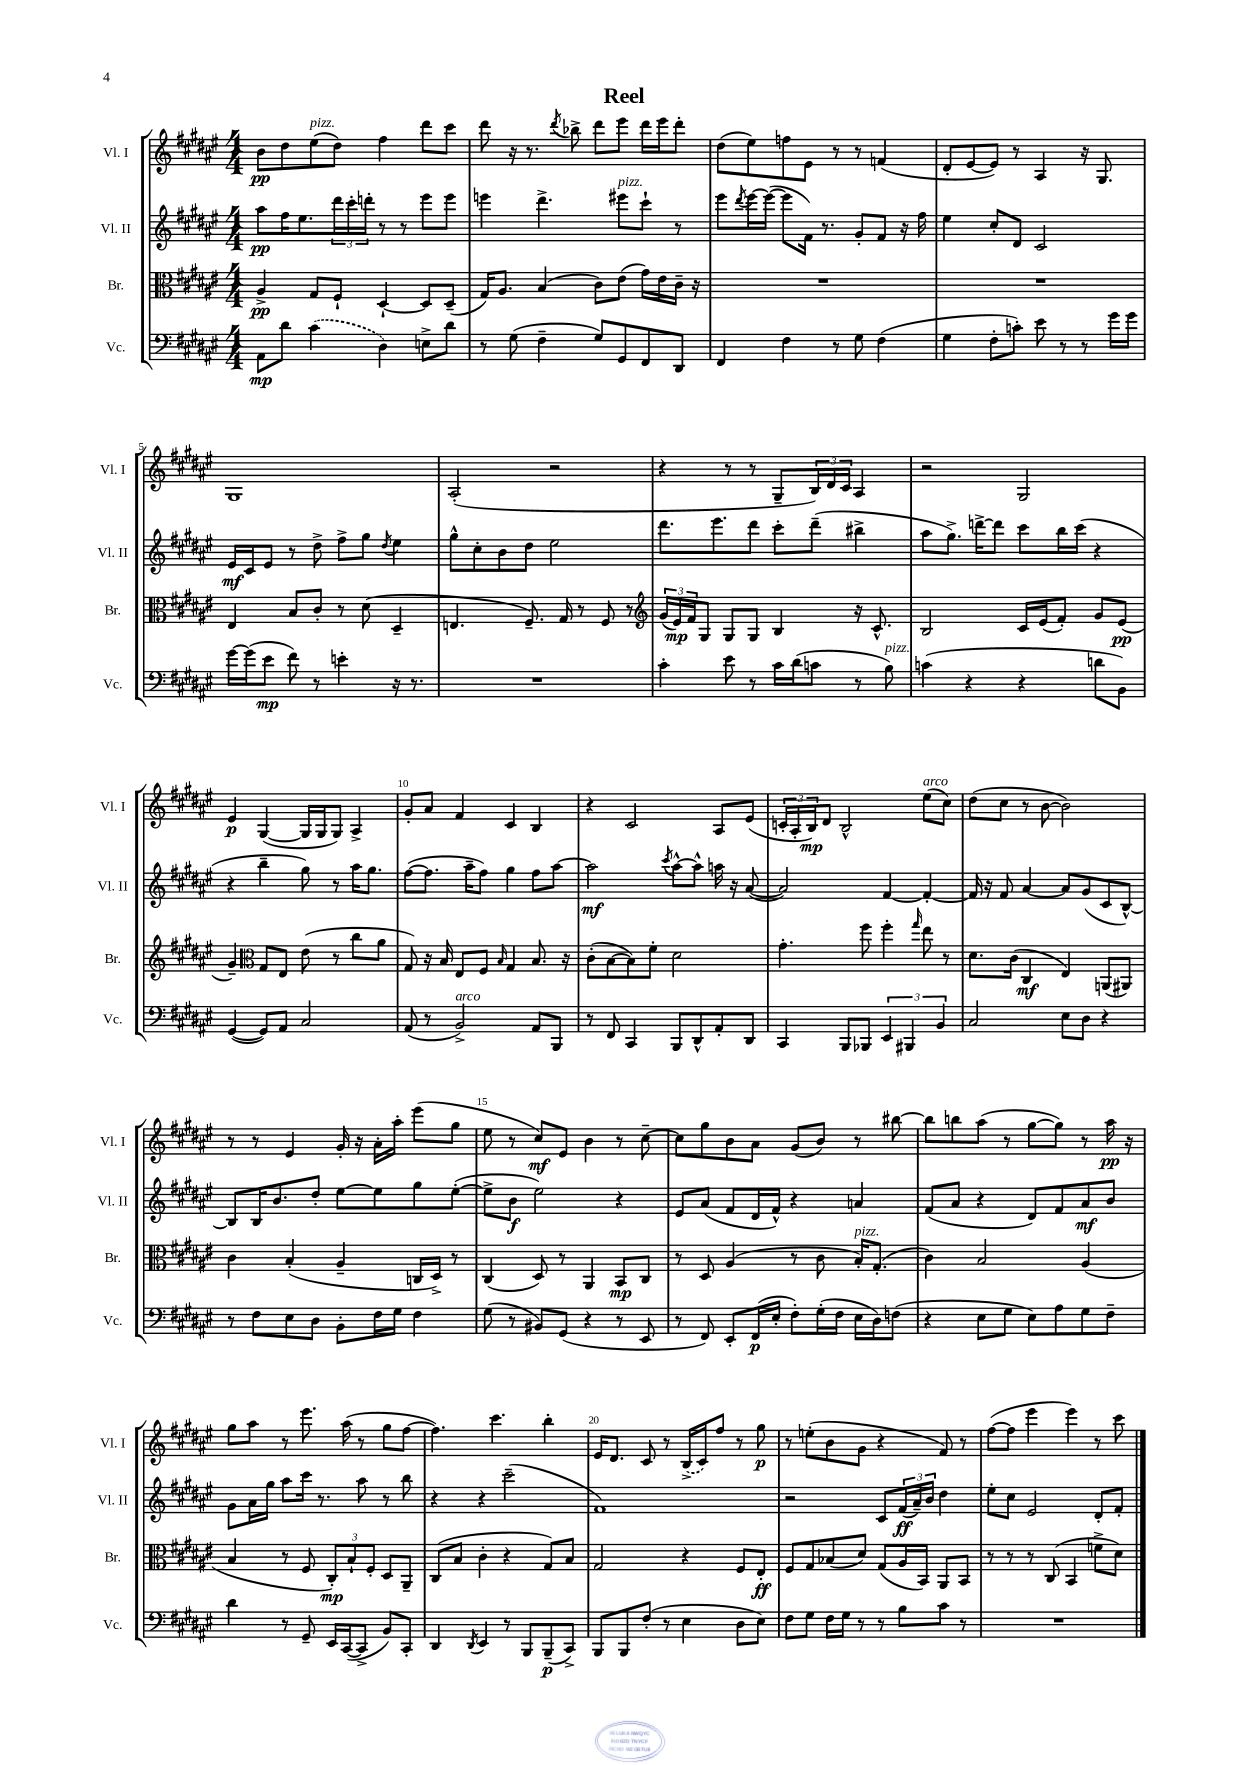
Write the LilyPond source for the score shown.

\header { title = "Reel" }
<<
\new StaffGroup <<
\new Staff = "s0" \with { instrumentName = "Vl. I" shortInstrumentName = "Vl. I" } {
    \clef treble \key fis \major \numericTimeSignature \time 4/4
    b'8\pp dis''8 eis''8^\markup { \italic "pizz." }( dis''8) fis''4 dis'''8 cis'''8 |
    dis'''8 r16 r8. \acciaccatura { dis'''8 } bes''8-> dis'''8 eis'''8 dis'''16 eis'''16 dis'''8-. |
    dis''8( eis''8) f''8 eis'8 r8 r8 f'4( |
    dis'8-. eis'8~ eis'8) r8 ais4 r16 gis8. |
    gis1 |
    ais2-.( r2 |
    r4 r8 r8 gis8-- \tuplet 3/2 { b16) dis'16 cis'16 } ais4 |
    r2 gis2 |
    eis'4\p gis4~( gis16 gis16 gis8) ais4-> |
    gis'8-. ais'8 fis'4 cis'4 b4 |
    r4 cis'2 ais8 eis'8( |
    \tuplet 3/2 { c'16-. ais16-. b16\mp) } dis'8 b2-^ eis''8^\markup { \italic "arco" }( cis''8) |
    dis''8( cis''8 r8 b'8~ b'2) |
    r8 r8 eis'4 gis'16-. r16 ais'16-. ais''16-. eis'''8( gis''8 |
    eis''8 r8 cis''8\mf) eis'8 b'4 r8 cis''8~-- |
    cis''8 gis''8 b'8 ais'8 gis'8( b'8) r8 bis''8~ |
    bis''8 b''8 ais''8( r8 gis''8~ gis''8) r8 ais''16\pp r16 |
    gis''8 ais''8 r8 eis'''8. ais''16( r8 gis''8 fis''8~ |
    fis''4.) cis'''4. b''4-. |
    eis'16 dis'8. cis'8 r8 \once \slurDashed b16->( cis'16) fis''8 r8 gis''8\p |
    r8 e''8-.( b'8 gis'8 r4 fis'8) r8 |
    fis''8~( fis''8 eis'''4 eis'''4) r8 cis'''8 \bar "|." |
}
\new Staff = "s1" \with { instrumentName = "Vl. II" shortInstrumentName = "Vl. II" } {
    \clef treble \key fis \major \numericTimeSignature \time 4/4
    ais''8\pp fis''16 eis''8. \tuplet 3/2 { dis'''16 cis'''16-. d'''16-. } r8 r8 eis'''8 eis'''8 |
    e'''4 dis'''4.-> eis'''8^\markup { \italic "pizz." } cis'''8-! r8 |
    eis'''8 \acciaccatura { dis'''8 } eis'''16~ eis'''16~( eis'''8 fis'16) r8. gis'8-. fis'8 r16 fis''16 |
    eis''4 cis''8-. dis'8 cis'2 |
    eis'16\mf cis'16 eis'8 r8 dis''8-> fis''8-> gis''8 \acciaccatura { dis''8 } eis''4 |
    gis''8-^ cis''8-. b'8 dis''8 eis''2 |
    dis'''8. eis'''8. dis'''8 cis'''8-. dis'''8--( bis''4-> |
    ais''8 gis''8.->) d'''16~-> d'''8 cis'''8 b''16 cis'''16( r4 |
    r4 b''4-- gis''8) r8 ais''16 gis''8. |
    fis''8~( fis''8. ais''16-- fis''8) gis''4 fis''8 ais''8~ |
    ais''2\mf \acciaccatura { cis'''8 } ais''8~-^ ais''8-^ a''16 r16 ais'8~( |
    ais'2) fis'4~ fis'4~-. |
    fis'16 r16 fis'8 ais'4~ ais'8 gis'8( cis'8 b8~-^) |
    b8 b16 b'8. dis''8-. eis''8~ eis''8 gis''8 eis''8~-.( |
    eis''8-> b'8\f eis''2) r4 |
    eis'8 ais'8( fis'8 dis'16 fis'16-^) r4 a'4 |
    fis'8( ais'8 r4 dis'8) fis'8 ais'8\mf b'8 |
    gis'8 ais'16 gis''16 ais''8 cis'''16 r8. ais''8 r8 b''8 |
    r4 r4 cis'''2--( |
    fis'1) |
    r2 cis'8 \tuplet 3/2 { fis'16\ff( ais'16--) b'16 } dis''4 |
    eis''8-. cis''8 eis'2 dis'8-. fis'8-. \bar "|." |
}
\new Staff = "s2" \with { instrumentName = "Br." shortInstrumentName = "Br." } {
    \clef alto \key fis \major \numericTimeSignature \time 4/4
    ais4->\pp gis8 fis8-! dis4~-! dis8 dis8--( |
    gis16) ais8. b4( cis'8) eis'8( gis'16) eis'16 cis'16-- r16 |
    R1 |
    R1 |
    eis4 b8 cis'8-. r8 dis'8( dis4-- |
    e4. fis8.--) gis16 r8 fis8 r8 |
    \clef treble \tuplet 3/2 { gis'16( eis'16\mp) fis'16 } gis8 gis8 gis8 b4 r16 cis'8.-^ |
    b2 cis'16 eis'16( fis'8-.) gis'8 eis'8\pp( |
    gis'4--) \clef alto gis8 eis8 eis'8( r8 cis''8 ais'8 |
    gis8) r16 b16 eis8 fis8 \grace { b16 } gis4 b8. r16 |
    cis'8-.( b8~ b8) fis'8-. dis'2 |
    gis'4.-. fis''8 fis''4-. \grace { gis''16 } eis''8 r8 |
    dis'8. cis'16( cis4\mf eis4) a,8( ais,8) |
    cis'4 b4-.( ais4-- c16 dis16->) r8 |
    cis4( dis8) r8 ais,4 b,8\mp cis8 |
    r8 dis8 ais4( r8 cis'8 b16-.^\markup { \italic "pizz." }) gis8.-.( |
    cis'4) b2 ais4( |
    b4 r8 fis8 \tuplet 3/2 { cis8-.\mp) b8-! fis8-. } dis8 ais,8-- |
    cis8( b8 cis'4-. r4 gis8) b8 |
    gis2 r4 fis8 eis8-.\ff |
    fis8 gis8 bes8( dis'8) gis8( ais16 b,16) ais,8 b,8 |
    r8 r8 r8 cis8( b,4 f'8-> dis'8) \bar "|." |
}
\new Staff = "s3" \with { instrumentName = "Vc." shortInstrumentName = "Vc." } {
    \clef bass \key fis \major \numericTimeSignature \time 4/4
    ais,8\mp dis'8 \once \slurDashed cis'4( dis4) e8-> dis'8 |
    r8 gis8( fis4-- gis8) gis,8 fis,8 dis,8 |
    fis,4 fis4 r8 gis8 fis4( |
    gis4 fis8-. c'8-.) eis'8 r8 r8 gis'16 gis'16 |
    gis'16~ gis'16( eis'8\mp fis'8) r8 e'4-. r16 r8. |
    R1 |
    cis'4-. eis'8 r8 cis'16 dis'16( c'8 r8 b8^\markup { \italic "pizz." }) |
    c'4( r4 r4 d'8 b,8) |
    gis,4~( gis,8) ais,8 cis2 |
    ais,8( r8 b,2->^\markup { \italic "arco" }) ais,8 b,,8 |
    r8 fis,8 cis,4 b,,8 dis,8-^ ais,8-. dis,8 |
    cis,4 b,,8 bes,,8 \tuplet 3/2 { eis,4 bis,,4 b,4 } |
    cis2 eis8 dis8 r4 |
    r8 fis8 eis8 dis8 b,8-. fis16 gis16 fis4 |
    gis8( r8 bis,8) gis,8( r4 r8 eis,8 |
    r8 fis,8) eis,8-. fis,16\p( eis16-. fis8-.) gis16-.( fis16 eis16 dis16) f8( |
    r4 eis8 gis8 eis8) ais8 gis8 fis8-- |
    dis'4 r8 gis,8-- eis,16 cis,16~( cis,8-> b,8) cis,8-. |
    dis,4 \acciaccatura { dis,8 } eis,4 r8 b,,8 b,,8--\p( cis,8->) |
    b,,8 b,,8 fis8-.( r8 eis4 dis8 eis8) |
    fis8 gis8 fis16 gis16 r8 r8 b8 cis'8 r8 |
    R1 \bar "|." |
}
>>
>>
\layout { \context { \Score \override BarNumber.break-visibility = ##(#f #t #t) barNumberVisibility = #(every-nth-bar-number-visible 5) } }
